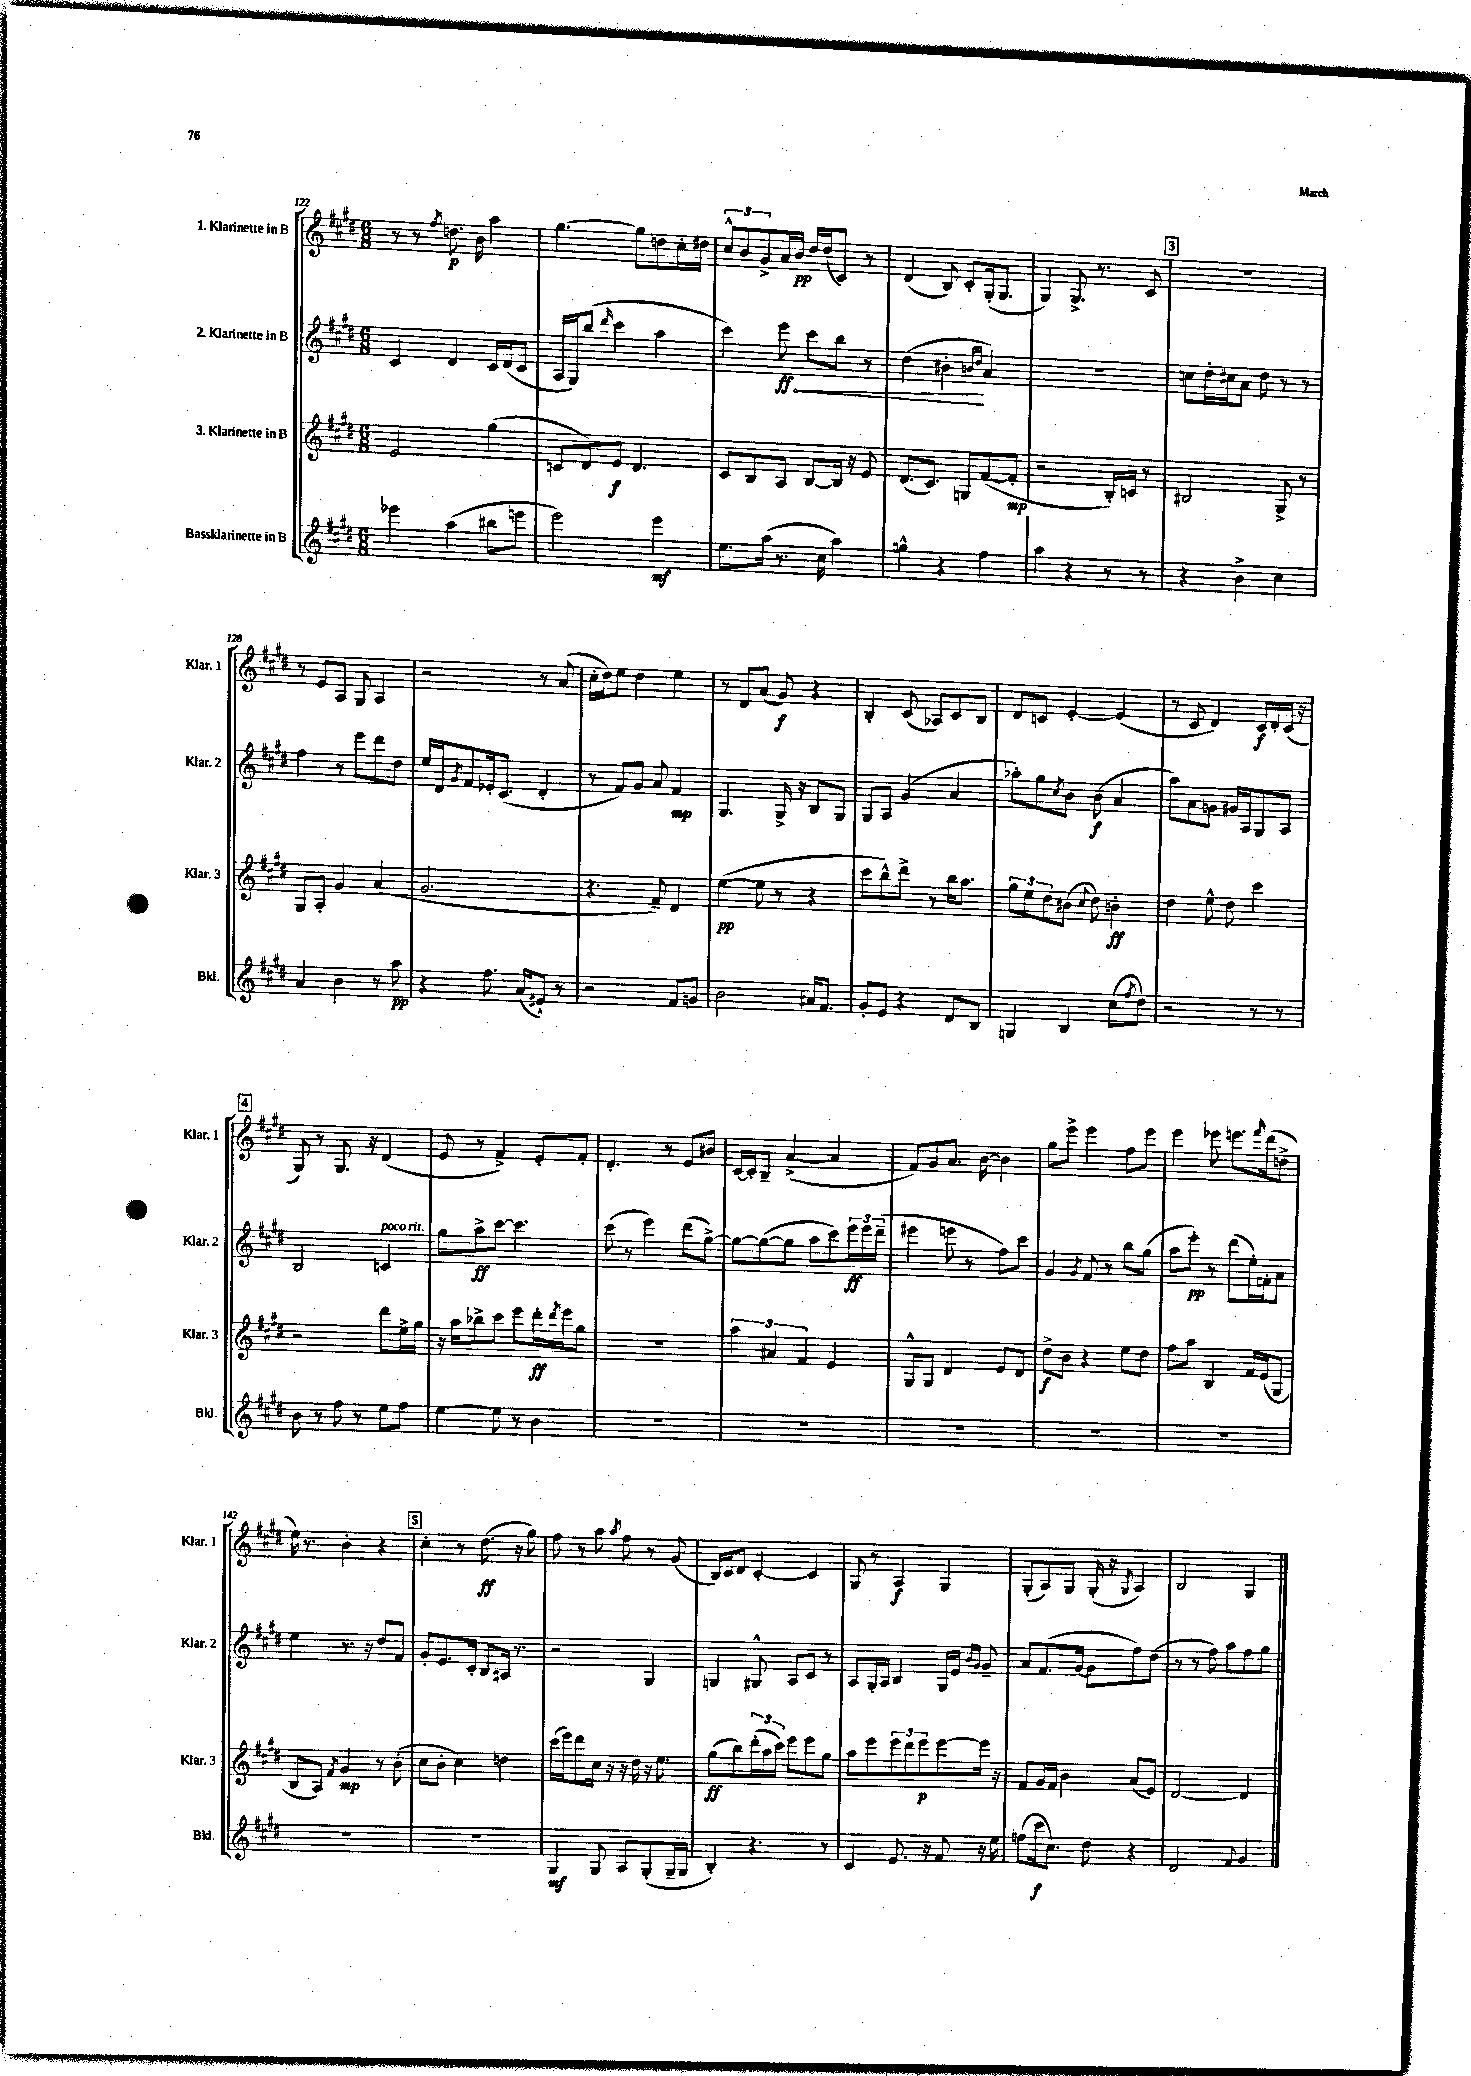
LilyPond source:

<<
\new StaffGroup <<
\new Staff = "s0" \with { instrumentName = "1. Klarinette in B" shortInstrumentName = "Klar. 1" } {
    \clef treble \key e \major \numericTimeSignature \time 6/8
    r8 r8 \acciaccatura { fis''8 } d''8.\p b'16 a''4 |
    gis''4.~ gis''8 d''8 cis''16-. dis''16 |
    \tuplet 3/2 { cis''8-^ b'8 gis'8-> } a'16 b'16\pp dis''16 dis''16( cis'8) r8 |
    dis'4( b8) cis'8-. gis16-.( gis8. |
    gis4) gis8.-> r8. cis'8 |
    \mark \markup { \box "3" } R2. |
    r8 e'8 a8 gis8 a4 |
    r2 r8 a'8( |
    cis''16-. dis''16) e''8 dis''4 e''4 |
    r8 dis'8 a'8( gis'8\f) r4 |
    b4-. cis'8( aes8) cis'8 b8 |
    dis'8 c'8 e'4~-. e'4( |
    r8 cis'8 dis'4) cis'16\f dis'16-. cis'16( r16 |
    \mark \markup { \box "4" } gis8) r8 gis8. r16 dis'4( |
    e'8 r8 fis'4->) e'8-. fis'8-. |
    dis'4.-. r8 e'8 bis'8 |
    cis'16~ cis'16-. b8-- a'4~->( a'4 |
    fis'8) gis'8 a'8. b'16~ b'4 |
    gis''8 e'''8-> e'''4 fis''8 e'''8 |
    e'''4 ees'''8 e'''8. \grace { fis'''16 } dis'''16( d''8-> |
    e''16) r8. b'4-. r4 |
    \mark \markup { \box "5" } cis''4-. r8 dis''8.\ff( r16 gis''8) |
    fis''8 r8 a''8 \acciaccatura { a''8 } fis''8 r8 gis'8( |
    b16) cis'16 dis'8 cis'4~-. cis'4 |
    gis8 r8 a4\f gis4 |
    gis8-.( a8) gis8 gis16-.( r16 \acciaccatura { gis8 } a4) |
    b2 gis4 \bar "|." |
}
\new Staff = "s1" \with { instrumentName = "2. Klarinette in B" shortInstrumentName = "Klar. 2" } {
    \clef treble \key e \major \numericTimeSignature \time 6/8
    cis'4 dis'4 cis'16 dis'16( cis'8 |
    a16 gis16) b''8( \grace { dis'''16 } cis'''4 a''4 |
    cis'''4) \once \override Hairpin.circled-tip = ##t e'''8\ff\< cis'''8 b''8 r8 |
    dis''4( bis'4-.\! \grace { b'16 dis''16 } a'4) |
    R2. |
    \mark \markup { \box "3" } c''8 dis''16-. cis''16 a'8 dis''8 r8 r8 |
    fis''4 r8 e'''8 dis'''8 dis''8 |
    e''16 dis'16 \acciaccatura { gis'8 } fis'8 ees'16-. cis'8.( dis'4-. |
    r8 fis'8) gis'8 a'8 fis'4\mp |
    gis4. gis16-> r16 b8 gis8 |
    gis8 a8 gis'4( a'4 |
    aes''8-.) gis''8 \acciaccatura { cis''8 } b'8 b'8\f( a'4 |
    a''8) a'8 g'8 gis'16 a16 gis8 a8 |
    \mark \markup { \box "4" } b2 c'4^\markup { \italic "poco rit." } |
    gis''8 a''8->\ff cis'''8~ cis'''4. |
    cis'''8( r8 e'''4) dis'''8( gis''8~->) |
    gis''8~ gis''8~( gis''8 a''8 cis'''8) \tuplet 3/2 { e'''16\ff e'''16 dis'''16--( } |
    eis'''4 e'''8 r8 fis''8) cis'''8 |
    gis'4 \acciaccatura { gis'8 } fis'8 r8 b''8 gis''8( |
    a''8 e'''8-.\pp) r8 dis'''8( e''16-.) f'16-. a'8 |
    e''4 r8. r16 dis''8 fis'8 |
    \mark \markup { \box "5" } gis'8-. e'8. cis'16-. b8 ais16 r8. |
    r2 gis4 |
    g4 gis8-^ a8 cis'8 r8 |
    a8 gis16-. a16 b4 gis16 e'16 \grace { b'16 gis'16 } gis'8-- |
    a'8 fis'8.( gis'16~ gis'8 fis''8) dis''8( |
    r8 r8 fis''8) a''8 fis''8 gis''8 \bar "|." |
}
\new Staff = "s2" \with { instrumentName = "3. Klarinette in B" shortInstrumentName = "Klar. 3" } {
    \clef treble \key e \major \numericTimeSignature \time 6/8
    e'2 gis''4( |
    c'8 dis'8) e'8\f dis'4. |
    cis'8 b8 a8 b8~ b16 r16 e'8 |
    dis'8.( cis'8.) g8 fis'8~( fis'8-.\mp |
    r2 b16-.) c'16 r8 |
    \mark \markup { \box "3" } bis2 gis8-> r8 |
    gis8 a8-. gis'4 a'4( |
    gis'2. |
    r4. fis'8--) dis'4 |
    e''4~\pp( e''8 r8 r4 |
    cis'''8 b''8-^) dis'''8-> r8 b''16 a''8. |
    \tuplet 3/2 { gis''8 e''8 dis''8 } bis'8( \appoggiatura { cis''8 } dis''8) b'4-.\ff |
    dis''4 e''8-^ dis''8 cis'''4 |
    \mark \markup { \box "4" } r2 dis'''8 e''16-> gis''16 |
    r16 a''16 bes''8-> cis'''8 e'''8 dis'''16-.\ff \acciaccatura { dis'''8 } e'''16 gis''8 |
    R2. |
    \tuplet 3/2 { a''4 ais'4 fis'4 } e'4 |
    gis8-^ gis8 dis'4 e'8 dis'8 |
    dis''8->\f b'8 r4 e''8 dis''8 |
    fis''8 a''8 b4 fis'16 e'16( gis8 |
    b8 a8) \acciaccatura { fis'8 } gis'4\mp r8 b'8-.( |
    \mark \markup { \box "5" } cis''8 b'8-. cis''4) d''4 |
    cis'''16( e'''16) dis'''8 cis''16 r16 r16 dis''16 r16 e''8. |
    gis''8\ff( b''8) \tuplet 3/2 { dis'''16-.( a''16 cis'''16) } e'''8 e'''8 gis''8 |
    a''8 e'''8 \tuplet 3/2 { e'''8 dis'''8 e'''8\p } e'''8~ e'''16 r16 |
    fis'8 gis'16 fis'16 b'4 a'8( e'8) |
    dis'2~ dis'4 \bar "|." |
}
\new Staff = "s3" \with { instrumentName = "Bassklarinette in B" shortInstrumentName = "Bkl." } {
    \clef treble \key e \major \numericTimeSignature \time 6/8
    ees'''4 a''4( bis''8 e'''8 |
    e'''2) e'''4\mf |
    e''8. a''16( r8. cis''16 a''4) |
    g''4-^ r4 fis''4 |
    a''4 r4 r8 r8 |
    \mark \markup { \box "3" } r4 b'4-> cis''4 |
    a'4 b'4 r8 a''8\pp |
    r4 fis''8. a'16( eis'8-!) r8 |
    r2 fis'8 g'8 |
    b'2 ais'16 fis'8. |
    gis'8-. e'8 r4 dis'8 b8 |
    g4 b4 cis''8( \acciaccatura { fis''8 } dis''8) |
    r2 r8 r8 |
    \mark \markup { \box "4" } b'8 r8 fis''8 r8 e''8 fis''8 |
    e''4~ e''8 r8 b'4 |
    R2. |
    R2. |
    R2. |
    R2. |
    R2. |
    R2. |
    \mark \markup { \box "5" } R2. |
    gis4\mf gis8 a8 gis8-.( gis16-- gis16 |
    b4-.) r4. r8 |
    cis'4 e'8. r16 fis'8 r16 e''16 |
    f''8( cis'''16\f cis''8.) dis''8 r4 |
    dis'2 \appoggiatura { fis'8 } gis'4 \bar "|." |
}
>>
>>
\layout { \context { \Score currentBarNumber = #122 } }
